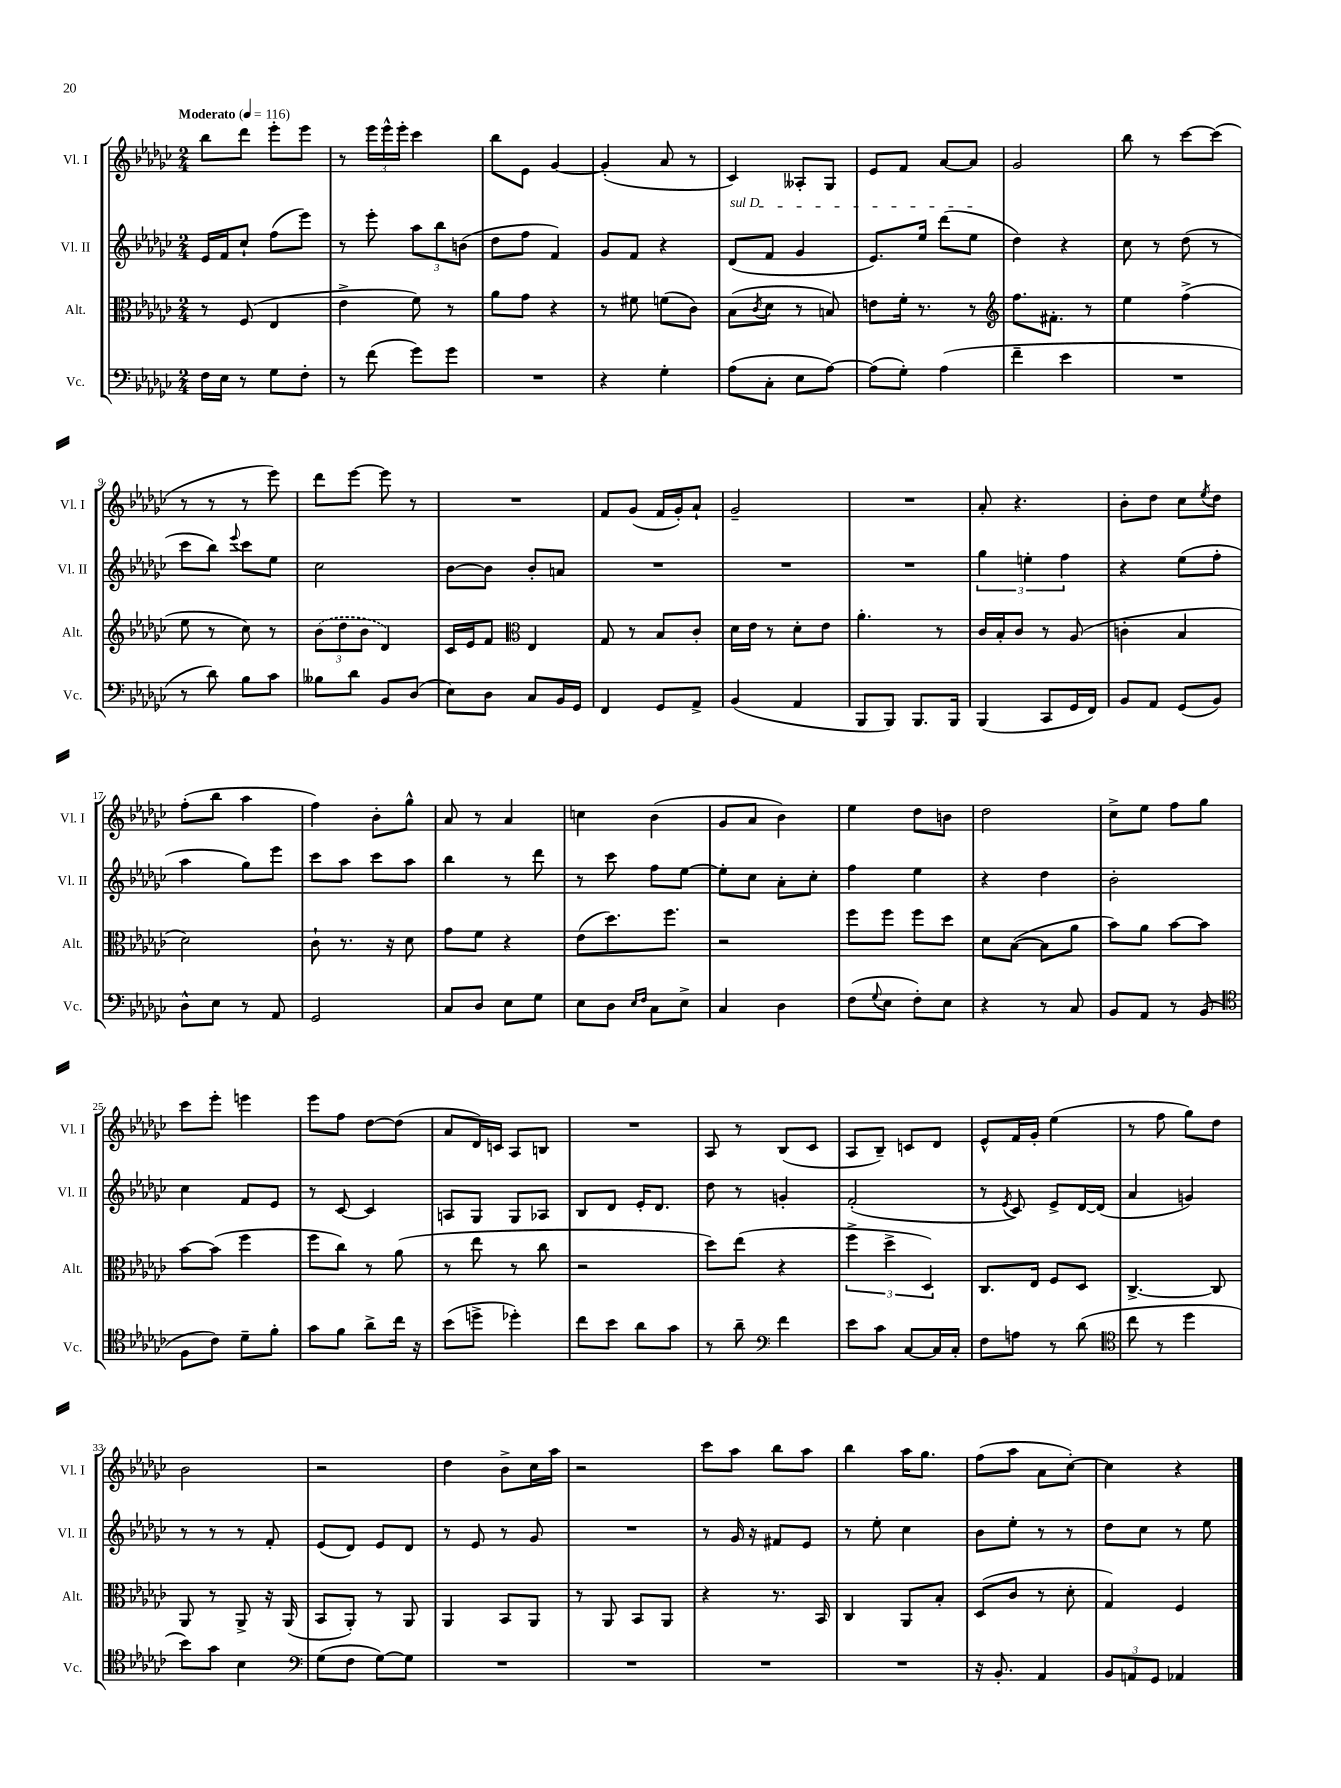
<<
\new StaffGroup <<
\new Staff = "s0" \with { instrumentName = "Vl. I" shortInstrumentName = "Vl. I" } {
    \clef treble \key ges \major \numericTimeSignature \time 2/4 \tempo "Moderato" 4 = 116
    bes''8 des'''8 ees'''8-. ees'''8 |
    r8 \tuplet 3/2 { ees'''16 ees'''16-^ ees'''16-. } ces'''4 |
    bes''8 ees'8 ges'4~ |
    ges'4-.( aes'8 r8 |
    ces'4) aeses8-. ges8 |
    ees'8 f'8 aes'8~ aes'8 |
    ges'2 |
    bes''8 r8 ces'''8~ ces'''8( |
    r8 r8 r8 ees'''8) |
    des'''8 ees'''8~ ees'''8 r8 |
    R2 |
    f'8 ges'8( f'16 ges'16-.) aes'8-! |
    ges'2-- |
    R2 |
    aes'8-. r4. |
    bes'8-. des''8 ces''8 \acciaccatura { ees''8 } des''8 |
    f''8-.( bes''8 aes''4 |
    f''4) bes'8-. ges''8-^ |
    aes'8 r8 aes'4 |
    c''4 bes'4( |
    ges'8 aes'8 bes'4) |
    ees''4 des''8 b'8 |
    des''2 |
    ces''8-> ees''8 f''8 ges''8 |
    ces'''8 ees'''8-. e'''4 |
    ees'''8 f''8 des''8~ des''8( |
    aes'8 des'16) c'16 aes8 b8 |
    R2 |
    aes8 r8 bes8( ces'8 |
    aes8 bes8--) c'8 des'8 |
    ees'8-^ f'16 ges'16-. ees''4( |
    r8 f''8 ges''8) des''8 |
    bes'2 |
    r2 |
    des''4 bes'8-> ces''16 aes''16 |
    r2 |
    ces'''8 aes''8 bes''8 aes''8 |
    bes''4 aes''16 ges''8. |
    f''8( aes''8 aes'8 ces''8~-.) |
    ces''4 r4 \bar "|." |
}
\new Staff = "s1" \with { instrumentName = "Vl. II" shortInstrumentName = "Vl. II" } {
    \clef treble \key ges \major \numericTimeSignature \time 2/4
    ees'16 f'16 ces''8-! f''8( ees'''8) |
    r8 ees'''8-. \tuplet 3/2 { aes''8 bes''8 b'8( } |
    des''8 f''8 f'4) |
    ges'8 f'8 r4 |
    \once \override TextSpanner.bound-details.left.text = \markup { \italic "sul D" } des'8\startTextSpan( f'8 ges'4 |
    ees'8.) ees''16 des'''8( ees''8\stopTextSpan |
    des''4) r4 |
    ces''8 r8 des''8( r8 |
    ces'''8 bes''8) \appoggiatura { ees'''8 } ces'''8 ees''8 |
    ces''2 |
    bes'8~ bes'8 bes'8-. a'8 |
    R2 |
    R2 |
    R2 |
    \tuplet 3/2 { ges''4 e''4-. f''4 } |
    r4 ees''8( f''8-. |
    aes''4 ges''8) ees'''8 |
    ces'''8 aes''8 ces'''8 aes''8 |
    bes''4 r8 des'''8 |
    r8 ces'''8 f''8 ees''8~ |
    ees''8-. ces''8 aes'8-. ces''8-. |
    f''4 ees''4 |
    r4 des''4 |
    bes'2-. |
    ces''4 f'8 ees'8 |
    r8 ces'8~ ces'4 |
    a8 ges8 ges8 aes8 |
    bes8 des'8 ees'16-. des'8. |
    des''8 r8 g'4-. |
    f'2-.( |
    r8 \acciaccatura { ees'8 } ces'8) ees'8-> des'16~ des'16( |
    aes'4 g'4) |
    r8 r8 r8 f'8-. |
    ees'8( des'8) ees'8 des'8 |
    r8 ees'8 r8 ges'8 |
    R2 |
    r8 ges'16 r16 fis'8 ees'8 |
    r8 ees''8-. ces''4 |
    bes'8 ees''8-. r8 r8 |
    des''8 ces''8 r8 ees''8 \bar "|." |
}
\new Staff = "s2" \with { instrumentName = "Alt." shortInstrumentName = "Alt." } {
    \clef alto \key ges \major \numericTimeSignature \time 2/4
    r8 f8( ees4 |
    ees'4-> f'8) r8 |
    aes'8 ges'8 r4 |
    r8 fis'8 f'8( ces'8) |
    bes8( \acciaccatura { ces'8 } des'8 r8 b8) |
    e'8 f'16-. r8. r8 |
    \clef treble f''8. fis'8.-. r8 |
    ees''4 f''4->( |
    ees''8 r8 ces''8) r8 |
    \tuplet 3/2 { \once \slurDashed bes'8( des''8 bes'8 } des'4) |
    ces'16 ees'16 f'8 \clef alto ees4 |
    ges8 r8 bes8 ces'8-. |
    des'16 ees'16 r8 des'8-. ees'8 |
    aes'4.-. r8 |
    ces'16 bes16-. ces'8 r8 aes8( |
    c'4-. bes4 |
    des'2) |
    ces'8-! r8. r16 des'8 |
    ges'8 f'8 r4 |
    ees'8( des''8.) f''8. |
    r2 |
    f''8 f''8 f''8 des''8 |
    des'8 bes8~( bes8 aes'8 |
    bes'8) aes'8 bes'8~ bes'8 |
    bes'8~ bes'8( f''4 |
    f''8 ces''8) r8 aes'8( |
    r8 ees''8 r8 ces''8 |
    r2 |
    des''8) ees''8( r4 |
    \tuplet 3/2 { f''4-> des''4-> des4) } |
    ces8. ees16 f8 des8 |
    ces4.~-> ces8 |
    aes,8 r8 aes,8-> r16 aes,16( |
    bes,8 aes,8-.) r8 aes,8 |
    aes,4 bes,8 aes,8 |
    r8 aes,8 bes,8 aes,8 |
    r4 r8. bes,16 |
    ces4 aes,8 bes8-. |
    des8( ces'8 r8 des'8-. |
    ges4) f4 \bar "|." |
}
\new Staff = "s3" \with { instrumentName = "Vc." shortInstrumentName = "Vc." } {
    \clef bass \key ges \major \numericTimeSignature \time 2/4
    f16 ees16 r8 ges8 f8-. |
    r8 f'8( ges'8) ges'8 |
    R2 |
    r4 ges4-. |
    aes8( ces8-. ees8 aes8~) |
    aes8( ges8-.) aes4( |
    f'4-- ees'4 |
    R2 |
    r8 des'8) bes8 ces'8 |
    beses8 des'8 bes,8 des8( |
    ees8) des8 ces8 bes,16 ges,16 |
    f,4 ges,8 aes,8-> |
    bes,4( aes,4 |
    bes,,8 bes,,8) bes,,8. bes,,16 |
    bes,,4( ces,8 ges,16 f,16) |
    bes,8 aes,8 ges,8( bes,8) |
    des8-^ ees8 r8 aes,8 |
    ges,2 |
    ces8 des8 ees8 ges8 |
    ees8 des8 \grace { ees16 f16 } ces8 ees8-> |
    ces4 des4 |
    f8( \appoggiatura { ges8 } ees8 f8-.) ees8 |
    r4 r8 ces8 |
    bes,8 aes,8 r8 bes,8( |
    \clef tenor f8 ces'8) des'8-- f'8-. |
    ges'8 f'8 aes'8-> ces''16 r16 |
    bes'8( d''8-> des''4-.) |
    ces''8 bes'8 aes'8 ges'8 |
    r8 aes'8-- \clef bass f'4 |
    ees'8 ces'8 ces8~ ces16 ces16-. |
    f8 a8 r8 des'8( |
    \clef tenor ces''8 r8 des''4 |
    bes'8) ges'8 bes4 |
    \clef bass ges8( f8 ges8~) ges8 |
    R2 |
    R2 |
    R2 |
    R2 |
    r16 bes,8.-. aes,4 |
    \tuplet 3/2 { bes,8 a,8 ges,8 } aes,4 \bar "|." |
}
>>
>>
